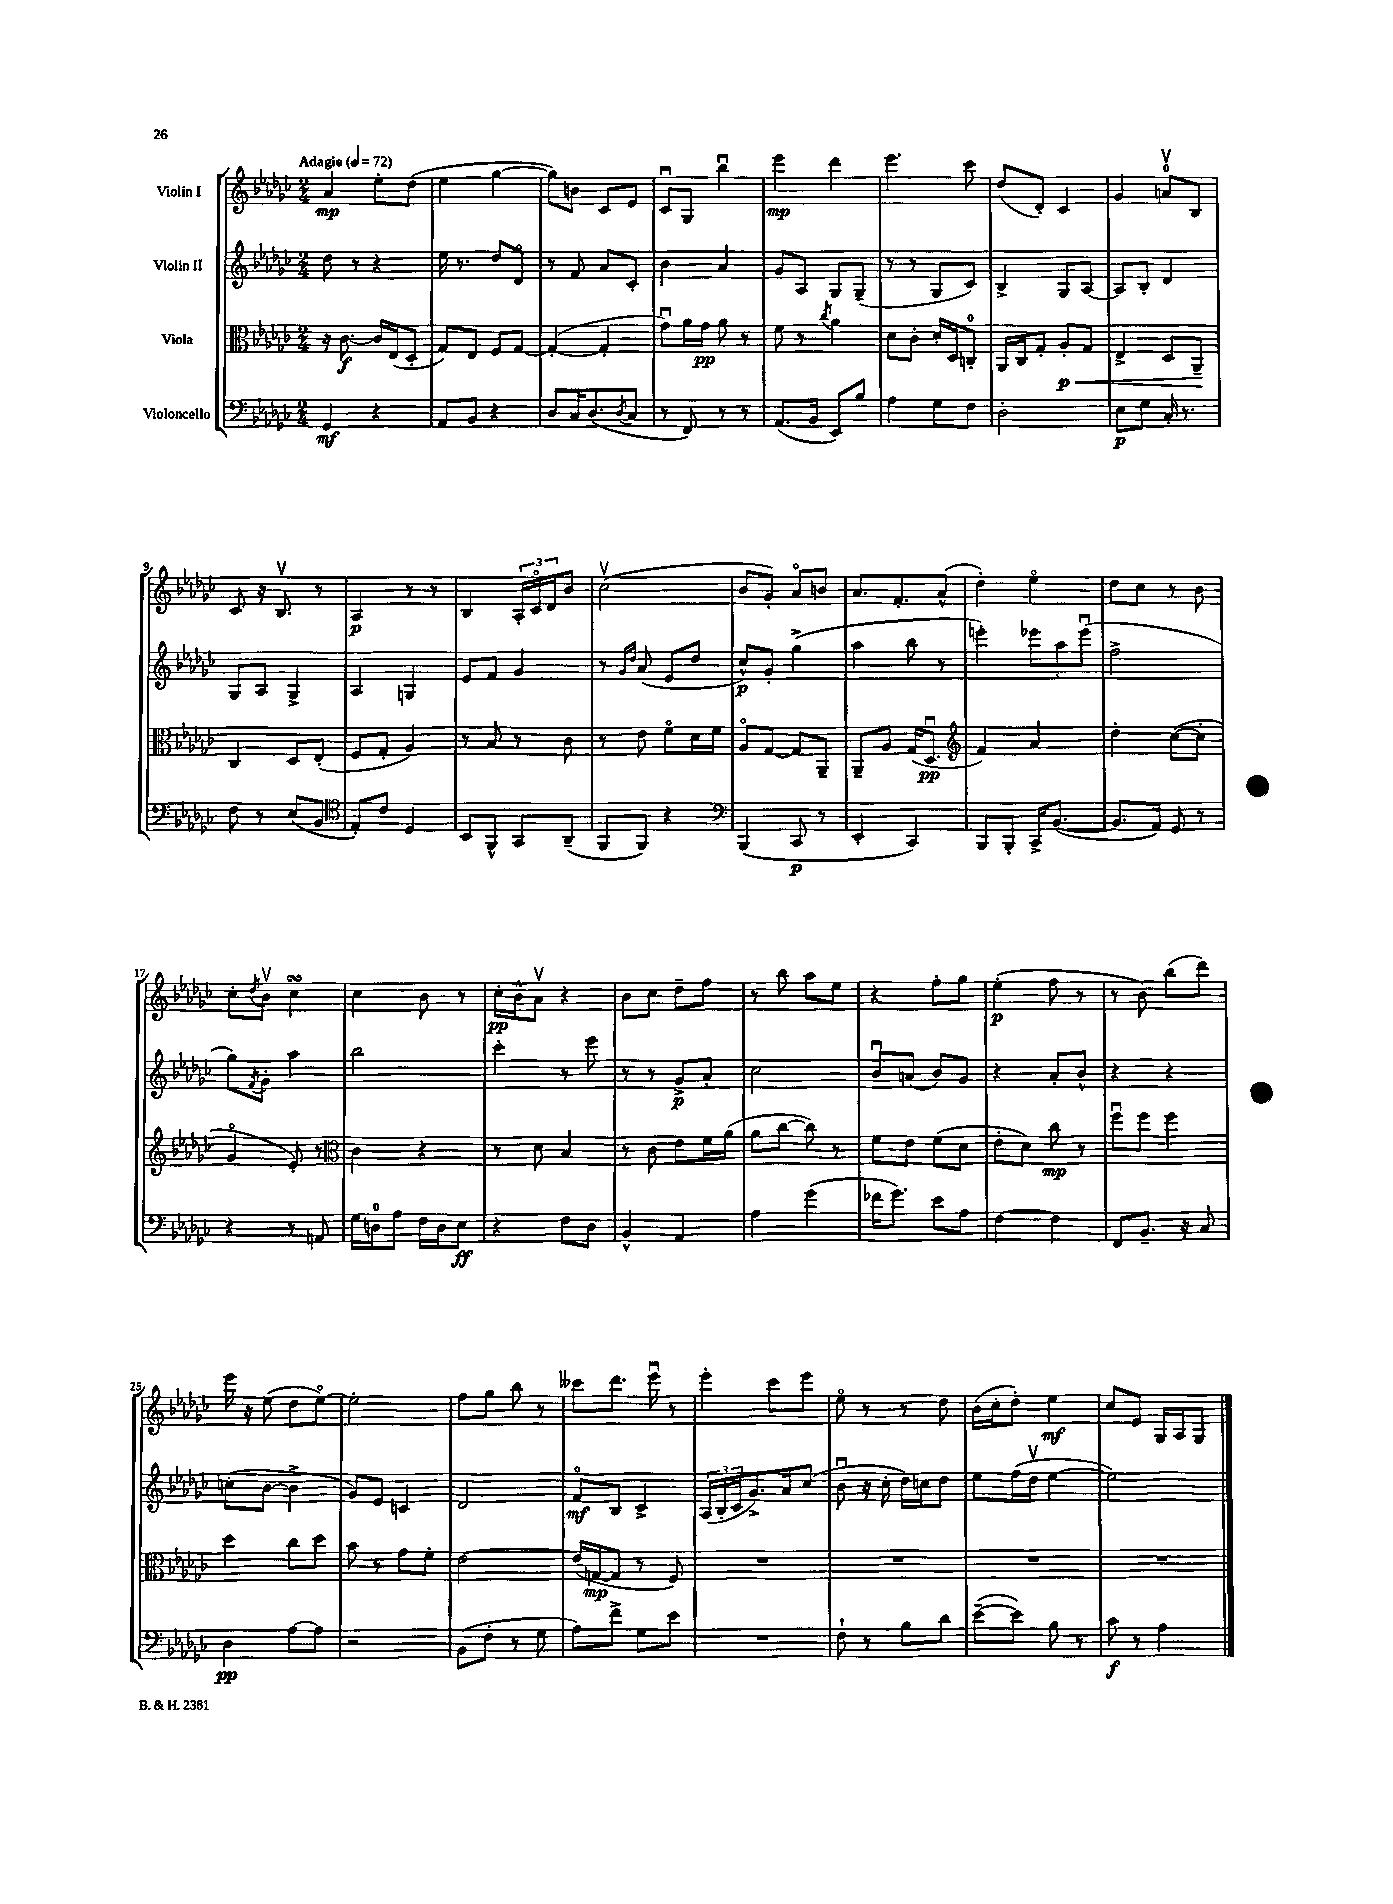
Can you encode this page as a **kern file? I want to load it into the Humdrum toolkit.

**kern	**kern	**kern	**kern
*staff4	*staff3	*staff2	*staff1
*clefF4	*clefC3	*clefG2	*clefG2
*k[b-e-a-d-g-c-]	*k[b-e-a-d-g-c-]	*k[b-e-a-d-g-c-]	*k[b-e-a-d-g-c-]
*M2/4	*M2/4	*M2/4	*M2/4
*MM72	*MM72	*MM72	*MM72
4GG-	16r	8dd-	4a-
.	[8.c-	.	.
.	.	8r	.
4r	16c-]	4r	8ee-'
.	(16E-	.	.
.	8D-'	.	(8dd-
=	=	=	=
8AA-	8G-)	16ee-	4ee-
.	.	8.r	.
8BB-	8E-	.	.
4r	8F	8dd-	[4gg-
.	[8G-	8d-o	.
=	=	=	=
8D-	(4G-'_	8r	8gg-])
16C-	.	8f	8b
(8.D-	.	.	.
.	4G-']	8a-	8c-
8qD-	.	.	.
8C-	.	8c-'	8e-
=	=	=	=
8r	8g-u)	4b-	8c-u
8FF)	16a-	.	8G-
.	16g-	.	.
8r	8a-	4a-	4bb-u
8r	8r	.	.
=	=	=	=
(8.AA-	8f	8g-	4eee-
.	8r	8A-	.
16BB-	.	.	.
.	8qcc-	.	.
8EE-)	4a-	8G-	4ddd-
8B-	.	(8G-~	.
=	=	=	=
4A-	8d-	8r	4.eee-
.	8c-'	8r	.
8G-	16d-'	8G-	.
.	16D-	.	.
8F	8C'	8c-)	8ccc-
=	=	=	=
2D-'	16AA-	4B-^	(8dd-
.	16C-	.	.
.	8G-'	.	8d-')
.	8A-'	8G-	4c-
.	8G-	[8A-	.
=	=	=	=
8E-	4E-^	8A-]	4g-
8G-	.	8B-'	.
16C-'	8D-	4d-	8av
8.r	.	.	.
.	8AA-~	.	8B-
=	=	=	=
8F	4C-	8G-	8c-
8r	.	8A-	16r
.	.	.	8.B-v
(8E-	8D-	4G-^	.
8BB-	(8E-'	.	8r
=	=	=	=
*clefC4	*	*	*
8E-')	8F	4A-	4A-
8c-	8G-'	.	.
4D-	4A-)	4G	8r
.	.	.	8r
=	=	=	=
8BB-	8r	8e-	4B-
8FF^^	8B-	8f	.
8GG-	8r	4g-	24A-'
.	.	.	24c-o
.	.	.	24d-
(8AA-~	8c-	.	8b-
=	=	=	=
8FF	8r	8r	(2cc-v
.	.	16qqg-	.
.	.	16qqdd-	.
8FF)	8e-	(8a-	.
4r	8fo	8e-	.
.	16d-	8dd-	.
.	16f	.	.
=	=	=	=
*clefF4	*	*	*
(4BBB-	8A-o	8cc-^^)	8b-
.	[8G-	8g-'	8g-')
8CC-	8G-]	(4gg-^	8a-o
8r	8AA-~	.	8b
=	=	=	=
4EE-'	8AA-~	4aa-	8.a-
.	8A-	.	.
.	.	.	8.f'
4CC-)	(16G-	8bb-	.
.	8.D-u	.	.
.	.	8r	(8a-^^
=	=	=	=
*	*clefG2	*	*
8BBB-	4f)	4eee')	4dd-')
8BBB-'	.	.	.
16CC-^	4a-	12eee-	4ee-o
([8.BB-	.	.	.
.	.	12aa-	.
.	.	(12eee-u	.
=	=	=	=
8.BB-]	4dd-'	2ff^	8dd-
.	.	.	8cc-
16AA-)	.	.	.
8GG-	([8cc-	.	8r
8r	8cc-']	.	8b-
=	=	=	=
4r	4g-o	8gg-)	8cc-'
.	.	8qf	8qdd-
.	.	8g-'	8b-v
8r	8e-')	4aa-	4cc-
8AA	8r	.	.
=	=	=	=
*	*clefC3	*	*
16G-	4c-	2bb-	4cc-
16D	.	.	.
8A-	.	.	.
16F	4r	.	8b-
16D	.	.	.
8E-	.	.	8r
=	=	=	=
4r	8r	4ccc-'	16cc-'
.	.	.	16b-^^
.	8d-	.	8a-v
8F	4B-	8r	4r
8D-	.	8eee-	.
=	=	=	=
4BB-^^	8r	8r	8b-
.	8c-	8r	8cc-
4AA-	8e-	8g-^	8dd-~
.	16f	8a-'	8ff
.	(16a-	.	.
=	=	=	=
4A-	8a-	2cc-	8r
.	[8cc-	.	8bb-
(4g-	8cc-])	.	8aa-
.	8r	.	8ee-
=	=	=	=
16f-	8f	8b-u	4r
8.g-)	.	.	.
.	8e-	(8a	.
8e-	(8f	8b-)	8ff'
8A-	8d-	8g-	8gg-
=	=	=	=
[4F	8e-'	4r	(4ee-'
.	8d-)	.	.
4F]	8cc-	8a-'	8ff
.	8r	8b-^^	8r
=	=	=	=
8FF	8ffu	4r	8r
8.BB-~	8ff	.	8b-)
.	4ff	4r	(8bb-
16r	.	.	.
8C-	.	.	8ddd-)
=	=	=	=
4D-	4dd-	(8cc'	16eee-
.	.	.	16r
.	.	[8b-	(8ee-
[8A-	8cc-	4b-^]	8dd-
8A-]	8dd-	.	[8ee-o)
=	=	=	=
2r	8b-	8g-)	2ee-']
.	8r	8e-	.
.	8g-	4c	.
.	8f'	.	.
=	=	=	=
(8BB-	[2e-	2d-	8ff
8F'	.	.	8gg-
8r	.	.	8bb-
8G-	.	.	8r
=	=	=	=
8A-)	(16e-]	8fo	8ccc--
.	[16G	.	.
8f^	8G]	8B-	8.ddd-
8G-	8r	4c-^	.
.	.	.	16eee-u
8e-	8F)	.	8r
=	=	=	=
2r	2r	(24A-	4eee-'
.	.	24B-'	.
.	.	24c-	.
.	.	8.g-^)	.
.	.	.	8ccc-
.	.	16a-	.
.	.	(8cc-	8eee-
=	=	=	=
8F`	2r	8b-u	8ee-o
8r	.	16r	8r
.	.	16cc-'	.
8B-	.	16dd-)	8r
.	.	16cc	.
8d-	.	8dd-	8dd-
=	=	=	=
([8e-~	2r	8ee-	(16b-
.	.	.	16cc-'
8e-])	.	(16ff	8dd-')
.	.	16dd-v	.
8B-	.	[4ee-	4ee-
8r	.	.	.
=	=	=	=
8c-	2r	2ee-])	8cc-
8r	.	.	8e-
4A-	.	.	16G-
.	.	.	16A-
.	.	.	8G-
==	==	==	==
*-	*-	*-	*-
